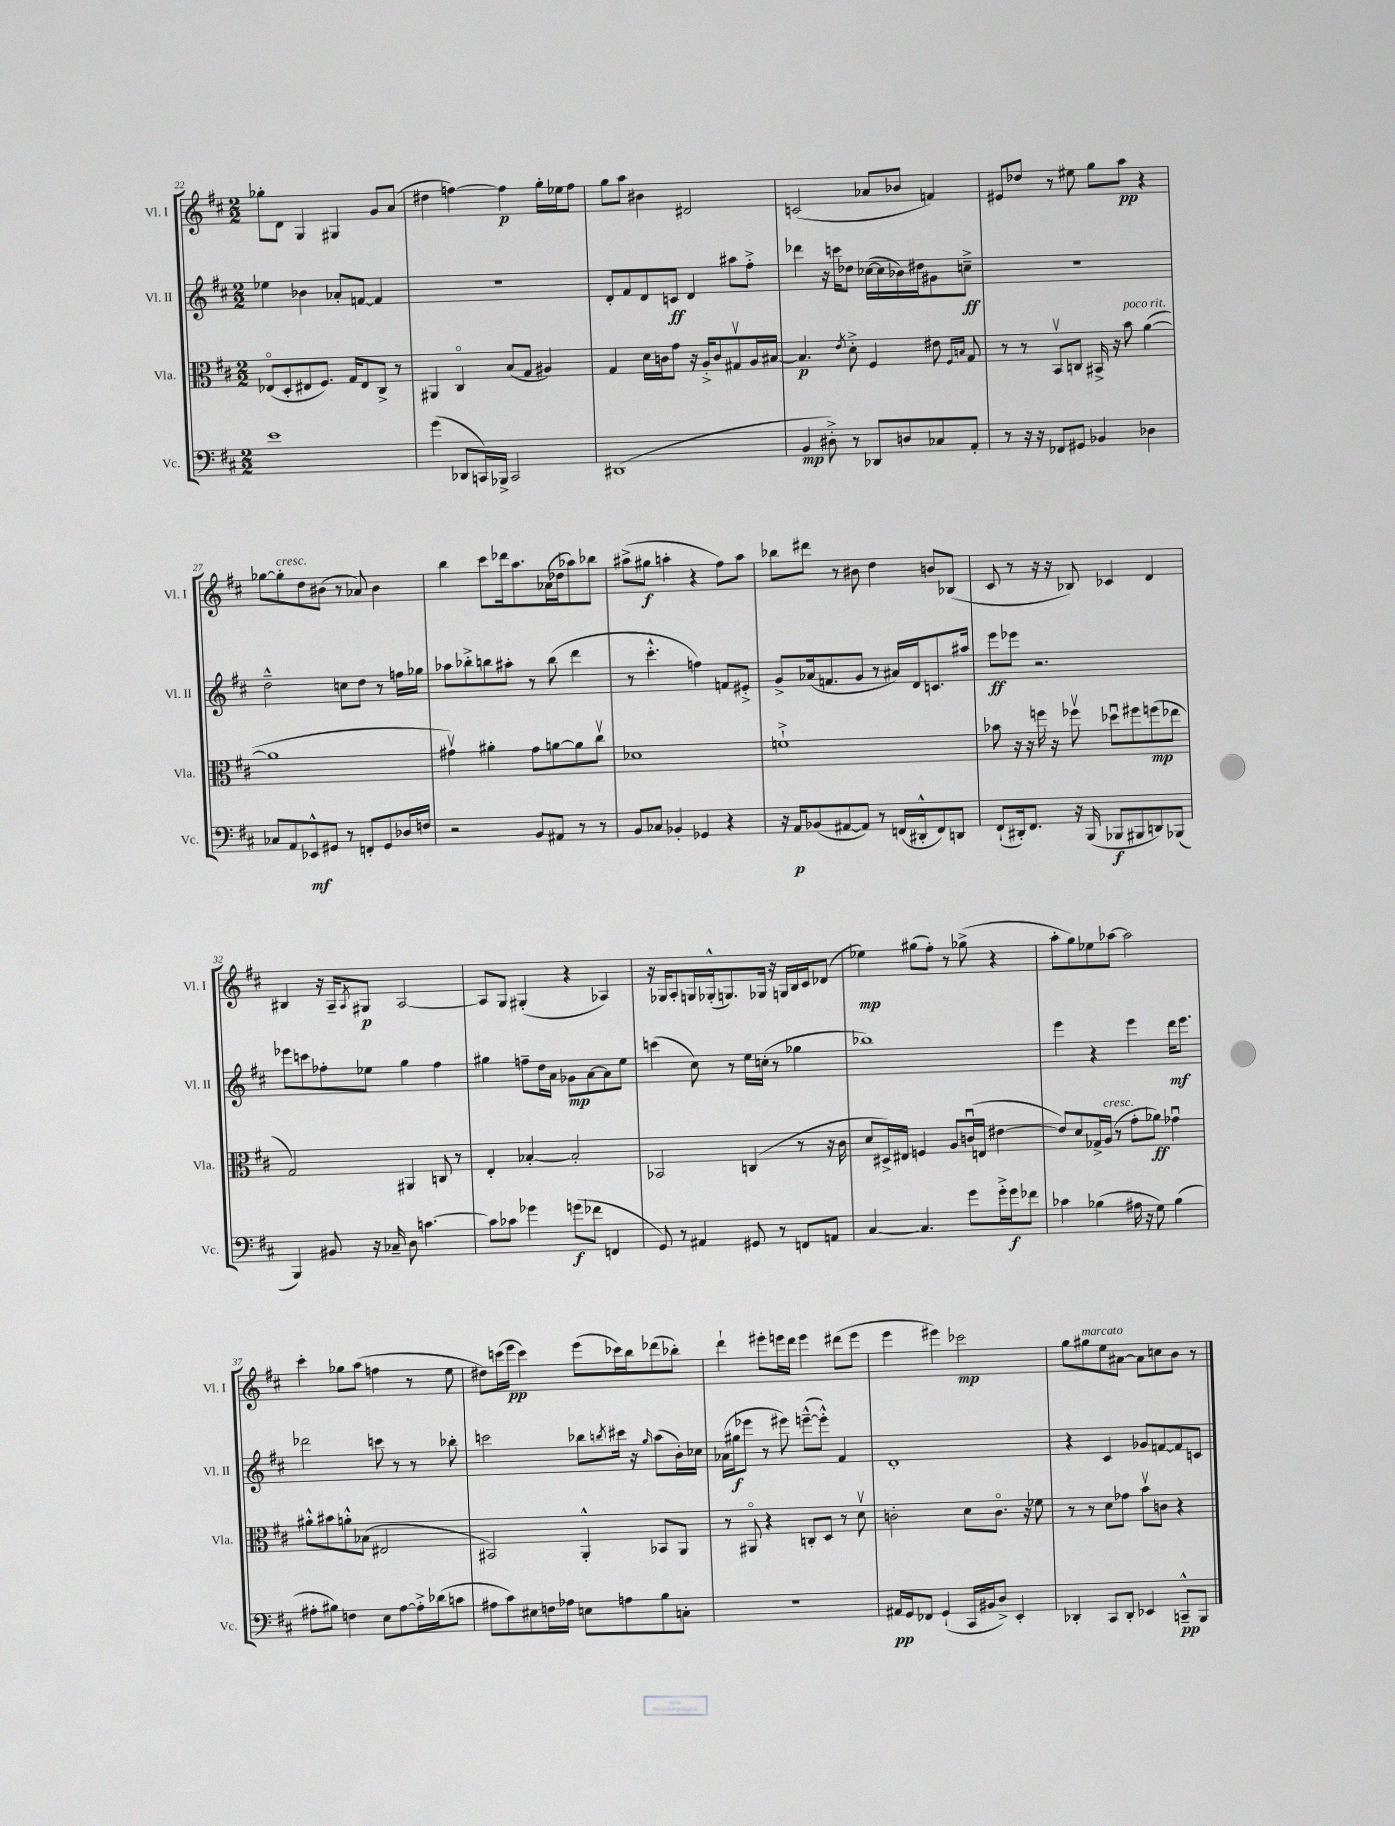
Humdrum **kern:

**kern	**kern	**kern	**kern
*staff4	*staff3	*staff2	*staff1
*clefF4	*clefC3	*clefG2	*clefG2
*k[f#c#]	*k[f#c#]	*k[f#c#]	*k[f#c#]
*M2/2	*M2/2	*M2/2	*M2/2
1e	(8E-o	4ee-	8gg-'
.	8D'	.	8d
.	8E#	4b-	4G
.	8.F#)	.	.
.	.	8a-'	4G#
.	16G	.	.
.	8E#	[8f	.
.	8C#^	4f]	8g
.	8r	.	(8a
=	=	=	=
(4g	4AA#	1r	4dd#
8DD-	4C#o	.	[4ff)
16CC)	.	.	.
16BBB-^	.	.	.
2CC	(8B	.	4ff]
.	8G	.	.
.	4A#)	.	16gg'
.	.	.	16ee-
.	.	.	8ff
=	=	=	=
(1DD#	4G	8d'	8gg
.	.	8f#	8aa
.	16d	8d	4b#
.	16c	.	.
.	8g	8c	.
.	16r	4d	2d#
.	16A'^	.	.
.	8c	.	.
.	8G#v	8aa#	.
.	16A	8ff#'^	.
.	[16B#	.	.
=	=	=	=
4BB	4.B#]	4ddd-	(2c
8D#'^)	.	16r	.
.	.	16ccc	.
.	8qe	.	.
8r	8d'^	8dd-	.
8DD-	4F#	([16cc-	8a-
.	.	16cc-]	.
8D	.	16b-)	8b-
.	.	16dd#	.
8C-	8e#	8g#	4f)
.	16qqF#	.	.
.	16qqB	.	.
8AA'	8G	8cc~^	.
=	=	=	=
8r	8r	1r	8e#
16r	8r	.	8dd-
16r	.	.	.
8FF-	8BBv	.	8r
8GG#	8C	.	8ee#
4BB-	16BB#^	.	8gg
.	16r	.	.
.	8b	.	8aa
4D-	([4a	.	4r
=	=	=	=
8C-	1a]	2dd~^^	[8gg-
8AA	.	.	8gg-']
8EE-^^	.	.	8dd
8GG#	.	.	(8b#
8r	.	8cc	8r
8FF'	.	8dd	8a-)
8GG#	.	8r	4b#
16D-	.	16ff	.
16F	.	16gg-	.
=	=	=	=
2r	4g#v)	8aa-	4bb
.	.	8bb-'^	.
.	4a#'	8bb	8ccc#
.	.	8aa#'	16ddd-
.	.	.	8.aa
8BB	8g#	8r	.
8AA#	[8a	(8bb	(16a-
.	.	.	16dd-
8r	8a]	4ddd	8aa-)
8r	8cc#v	.	8bb-
=	=	=	=
8BB	1d-	8r	(8aa#^
8C-	.	4.ccc#'^^	8gg#
4BB-'	.	.	4aa'
4GG-	.	4ff)	4r
4r	.	8f	8ff#)
.	.	8e#'^	8aa
=	=	=	=
16r	1f`^	8g^	8bb-
16AA	.	.	.
(8BB-	.	(16a-	8ddd#
.	.	8.f	.
[8AA#	.	.	8r
8AA#])	.	8g	8b#
8r	.	8r	4dd
(16FF	.	16a#)	.
16DD#'^^	.	16d	.
8FF)	.	8.c	8b
8DD	.	.	(8B-
.	.	16aa#	.
=	=	=	=
(8FF#`	8b-	8eee	8c#
16DD#')	16r	8eee-	8r
8.FF#	16r	.	.
.	16ff	2.r	16r
.	16r	.	16r
16r	8ff-v	.	8B-)
(16BBB	.	.	.
8BBB-	8dd-u	.	4c-
8BBB#	8ff#	.	.
8DD)	(8ff	.	4d
(8BBB-	8ee-	.	.
=	=	=	=
4BBB)	2G)	8eee-	4B#
.	.	8ccc	.
8BB#	.	8ff-'	16r
.	.	.	16A~
.	.	.	8qA
16r	.	8ee-	8G#
16C-~	.	.	.
8D	4AA#	4gg	[2A
[4.c	.	.	.
.	8C	4ff-	.
.	8r	.	.
=	=	=	=
8c]	4E'	4gg#	8A]
8c-	.	.	8G
4g-	[4B-'	8ff~	(4G#'
.	.	16dd	.
.	.	16a	.
(8g	2B-']	8g-	4r
8f-	.	[8a	.
4FF	.	8a]	4A-)
.	.	8ee	.
=	=	=	=
8GG)	2BB-	(4ccc	16r
.	.	.	16G-
8r	.	.	8A'
4AA#	.	8cc#)	16G
.	.	.	(16G-'^^
.	.	8r	8.G)
8GG#	(4C	16ee	.
.	.	(16cc'	16G-
8r	.	8r	16r
.	.	.	16G
8FF	8r	4gg-	16B
.	.	.	16c#
8AA	16r	.	(8d-
.	16c#	.	.
=	=	=	=
[4C#	8d	1bb-)	4ee-)
.	16D#^)	.	.
.	16E#	.	.
4.C#]	4F	.	(8gg#
.	.	.	8ff#')
.	8A	.	8r
8g	(16cu	.	(8gg-^
.	16E	.	.
16g'^	[4e#	.	4r
16g	.	.	.
8f-	.	.	.
=	=	=	=
4c-	8e#])	4eee	8aa'
.	8d	.	8gg)
(4B-	16G-^	4r	8ee-
.	(16A	.	.
.	8r	.	[8aa-
16A#	8g'	4eee	2aa-]
16r	.	.	.
8G)	8a-)	.	.
(4B-	4g-u	16ddd	.
.	.	8.eee	.
=	=	=	=
8A#'	8a#'^^	2ddd-	4ccc#'
8B#)	8b#	.	.
4F	8a'^^	.	8gg-
.	(8B-	.	(8aa
8E	2E#	8ccc	4ff
[8A#	.	8r	.
16A#'^]	.	8r	8r
(16d-	.	.	.
8c	.	8bb-'	8ee
=	=	=	=
8A#	2BB#)	2ccc	8dd#)
8c#)	.	.	(16ccc
.	.	.	16eee
8E#	.	.	4ccc)
16F	.	.	.
16A-	.	.	.
8E	4AA'^^	8bb-	(8eee
.	.	8qbb	.
8A	.	16ccc#	16ccc-)
.	.	16r	16bb
.	.	16qqgg	.
8B	8BB-	(8aa	(8ddd-
8C'	8AA	16b')	8bb-')
.	.	16cc-	.
=	=	=	=
1r	8r	(16a-	4ddd`
.	.	16gg#	.
.	8AA#o	8eee-	.
.	4r	8r	8eee#'
.	.	8eee#)	16eee
.	.	.	16ddd
.	8C'	([8eee~^^	4eee
.	8D	8eee'^^])	.
.	8r	4f#	(8ddd#
.	8dv	.	8eee
=	=	=	=
16AA#	2c'	1d'	4eee
16GG	.	.	.
8FF-	.	.	.
(4GG`	.	.	4eee#)
16CC#	8d	.	2ccc-
16BB#	.	.	.
8D^)	8.co	.	.
4EE'	.	.	.
.	16r	.	.
.	8f-	.	.
=	=	=	=
4DD-'	8r	4r	8gg
.	8r	.	8gg#
8CC#	8d	4c#	8ee
8DD-'	8g-	.	[8a#
4EE-	8bv	8g-	8a#]
.	8c	[8f	8cc
8CC~^^	4r	8f]	8b
8BBB	.	8c	8r
==	==	==	==
*-	*-	*-	*-
